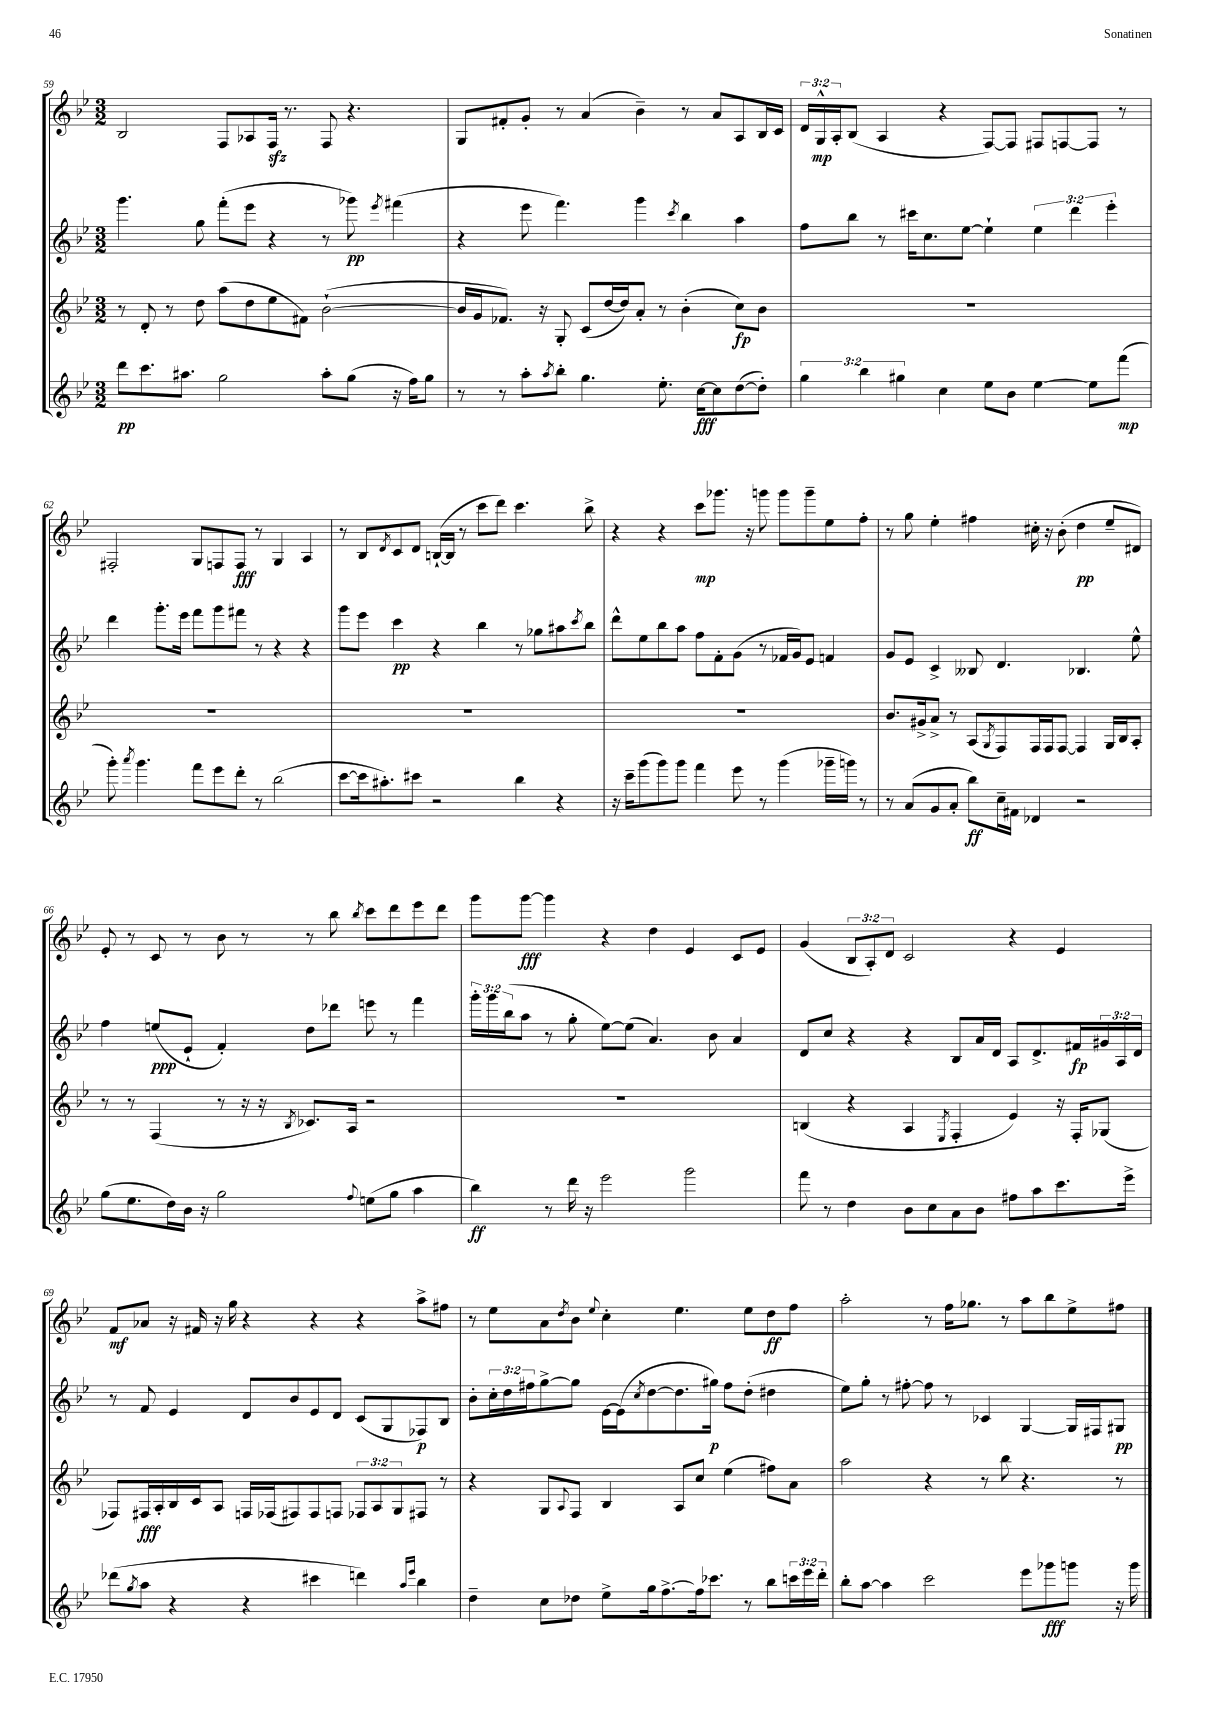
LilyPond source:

<<
\new StaffGroup <<
\new Staff = "s0" {
    \clef treble \key bes \major \numericTimeSignature \time 3/2 \override Staff.TupletNumber.text = #tuplet-number::calc-fraction-text
    bes2 f8 aes8 f16\sfz r8. f8 r4. |
    g8 fis'8-. g'8-. r8 a'4( bes'4--) r8 a'8 a8 bes16 c'16 |
    \tuplet 3/2 { d'16 g16-^\mp a16-. } bes8( a4 r4 f8~) f8 fis8 f8~ f8 r8 |
    fis2-. g8 f8 f8\fff r8 g4 a4 |
    r8 bes8 \acciaccatura { d'8 } c'8 d'8 b16~-!( b16 r8 c'''8 d'''8) c'''4. bes''8-> |
    r4 r4 c'''8\mp ges'''8. r16 g'''8 g'''8 g'''8-- ees''8 f''8-. |
    r8 g''8 ees''4-. fis''4 cis''16-. r16 bes'8-.( d''4\pp ees''8-- dis'8) |
    ees'8-. r8 c'8 r8 bes'8 r8 r8 bes''8 \acciaccatura { bes''8 } c'''8 d'''8 ees'''8 d'''8 |
    g'''8 g'''8~\fff g'''4 r4 d''4 ees'4 c'8 ees'8 |
    g'4( \tuplet 3/2 { bes8 a8-.) d'8 } c'2 r4 ees'4 |
    f'8\mf aes'8 r16 fis'16 r16 g''16 r4 r4 r4 a''8-> fis''8 |
    r8 ees''8 a'8 \acciaccatura { d''8 } bes'8 \appoggiatura { ees''8 } c''4-. ees''4. ees''8 d''8\ff f''8 |
    a''2-. r8 f''16 ges''8. r8 a''8 bes''8 ees''8-> fis''8 \bar "|." |
}
\new Staff = "s1" {
    \clef treble \key bes \major \numericTimeSignature \time 3/2 \override Staff.TupletNumber.text = #tuplet-number::calc-fraction-text
    g'''4. g''8 f'''8-.( ees'''8 r4 r8 ges'''8\pp) \acciaccatura { ees'''8 } fis'''4( |
    r4 ees'''8 f'''4.) g'''4 \acciaccatura { c'''8 } bes''4 a''4 |
    f''8 bes''8 r8 cis'''16 c''8. ees''8~ ees''4-! \tuplet 3/2 { ees''4 d'''4 ees'''4-. } |
    d'''4 g'''8.-. ees'''16 f'''8 g'''8 fis'''8 r8 r4 r4 |
    g'''8 ees'''8 c'''4\pp r4 bes''4 r8 ges''8 ais''8 \acciaccatura { c'''8 } bes''8 |
    d'''8-^ ees''8 bes''8 a''8 f''8 f'8-. g'8( r8 fes'16 g'16) ees'8 f'4 |
    g'8 ees'8 c'4-> beses8 d'4. bes4. ees''8-^ |
    f''4 e''8\ppp( ees'8-! f'4-.) d''8 des'''8 e'''8 r8 f'''4 |
    \tuplet 3/2 { g'''16-. g'''16 bes''16( } a''8 r8 g''8-. ees''8~) ees''8( a'4.) bes'8 a'4 |
    d'8 c''8 r4 r4 bes8 a'16 d'16 a8 d'8.-> fis'16\fp \tuplet 3/2 { gis'16 a16 d'16 } |
    r8 f'8 ees'4 d'8 bes'8 ees'8 d'8 c'8( g8 fes8\p) bes8 |
    bes'8-. \tuplet 3/2 { c''16-. d''16 fis''16 } g''8~-> g''8 ees'16~ ees'16( \acciaccatura { c''8 } d''8~ d''8. gis''16\p) fis''8 d''8-.( dis''4 |
    ees''8) g''8-. r8 fis''8~-. fis''8 r8 ces'4 g4~ g16 fis16 gis8\pp \bar "|." |
}
\new Staff = "s2" {
    \clef treble \key bes \major \numericTimeSignature \time 3/2 \override Staff.TupletNumber.text = #tuplet-number::calc-fraction-text
    r8 d'8-. r8 d''8 a''8( d''8 ees''8 fis'8) bes'2~-!( |
    bes'16 g'16 fes'8.) r16 g8-. c'8( d''16~ d''16) a'8-. r8 bes'4-.( c''8\fp) bes'8 |
    R1. |
    R1. |
    R1. |
    R1. |
    bes'8. gis'16-> a'8-> r8 a8( \acciaccatura { g8 } f8) f16 f16 f8~ f4 g16 bes16 a8-. |
    r8 r8 f4( r8 r16 r16 \acciaccatura { bes8 } ces'8.) a16 r2 |
    R1. |
    b4( r4 a4 \acciaccatura { ees8 } f4-. ees'4) r16 f16-. ges8( |
    fes8) fis16\fff a16-. bes16 c'16 a8 f16 fes16( fis8) fis8 f8 \tuplet 3/2 { fes8 a8 g8 } fis8 r8 |
    r4 g8 \appoggiatura { a8 } f8 bes4 a8 c''8 ees''4( fis''8) a'8 |
    a''2 r4 r8 bes''8 r4. r8 \bar "|." |
}
\new Staff = "s3" {
    \clef treble \key bes \major \numericTimeSignature \time 3/2 \override Staff.TupletNumber.text = #tuplet-number::calc-fraction-text
    d'''8\pp c'''8. ais''8. g''2 ais''8-. g''8( r16 f''16) g''8 |
    r8 r8 a''8-. \acciaccatura { a''8 } bes''8-. g''4. ees''8.-. c''16~\fff c''8 d''8~( d''8-.) |
    \tuplet 3/2 { g''4 bes''4 gis''4 } c''4 ees''8 bes'8 ees''4~ ees''8 f'''8\mp( |
    g'''8-.) \acciaccatura { a'''8 } g'''4. f'''8 ees'''8 d'''8-. r8 bes''2( |
    c'''8~ c'''16 ais''8.-.) cis'''8 r2 bes''4 r4 |
    r16 c'''16-- g'''8( g'''8) g'''8 f'''4 ees'''8 r8 g'''4( ges'''16-- g'''16) r8 |
    r8 a'8( g'8 a'8-. bes''8\ff) c''16-- fis'16 des'4 r2 |
    g''8( ees''8. d''16) bes'16 r16 g''2 \appoggiatura { f''8 } e''8( g''8 a''4 |
    bes''4\ff) r8 d'''16 r16 ees'''2 g'''2 |
    f'''8 r8 d''4 bes'8 c''8 a'8 bes'8 fis''8 a''8 c'''8. ees'''16-> |
    des'''8( \acciaccatura { g''8 } a''8 r4 r4 cis'''4 d'''4) \grace { a''16 ees'''16 } bes''4 |
    d''4-- c''8 des''8 ees''8-> g''16 f''8.~-> f''16 ces'''8. r8 bes''8 \tuplet 3/2 { c'''16 ees'''16 d'''16-. } |
    bes''8-. a''8~ a''4 c'''2 ees'''8 ges'''8\fff g'''8 r16 g'''16 \bar "|." |
}
>>
>>
\layout { \context { \Score currentBarNumber = #59 } }
